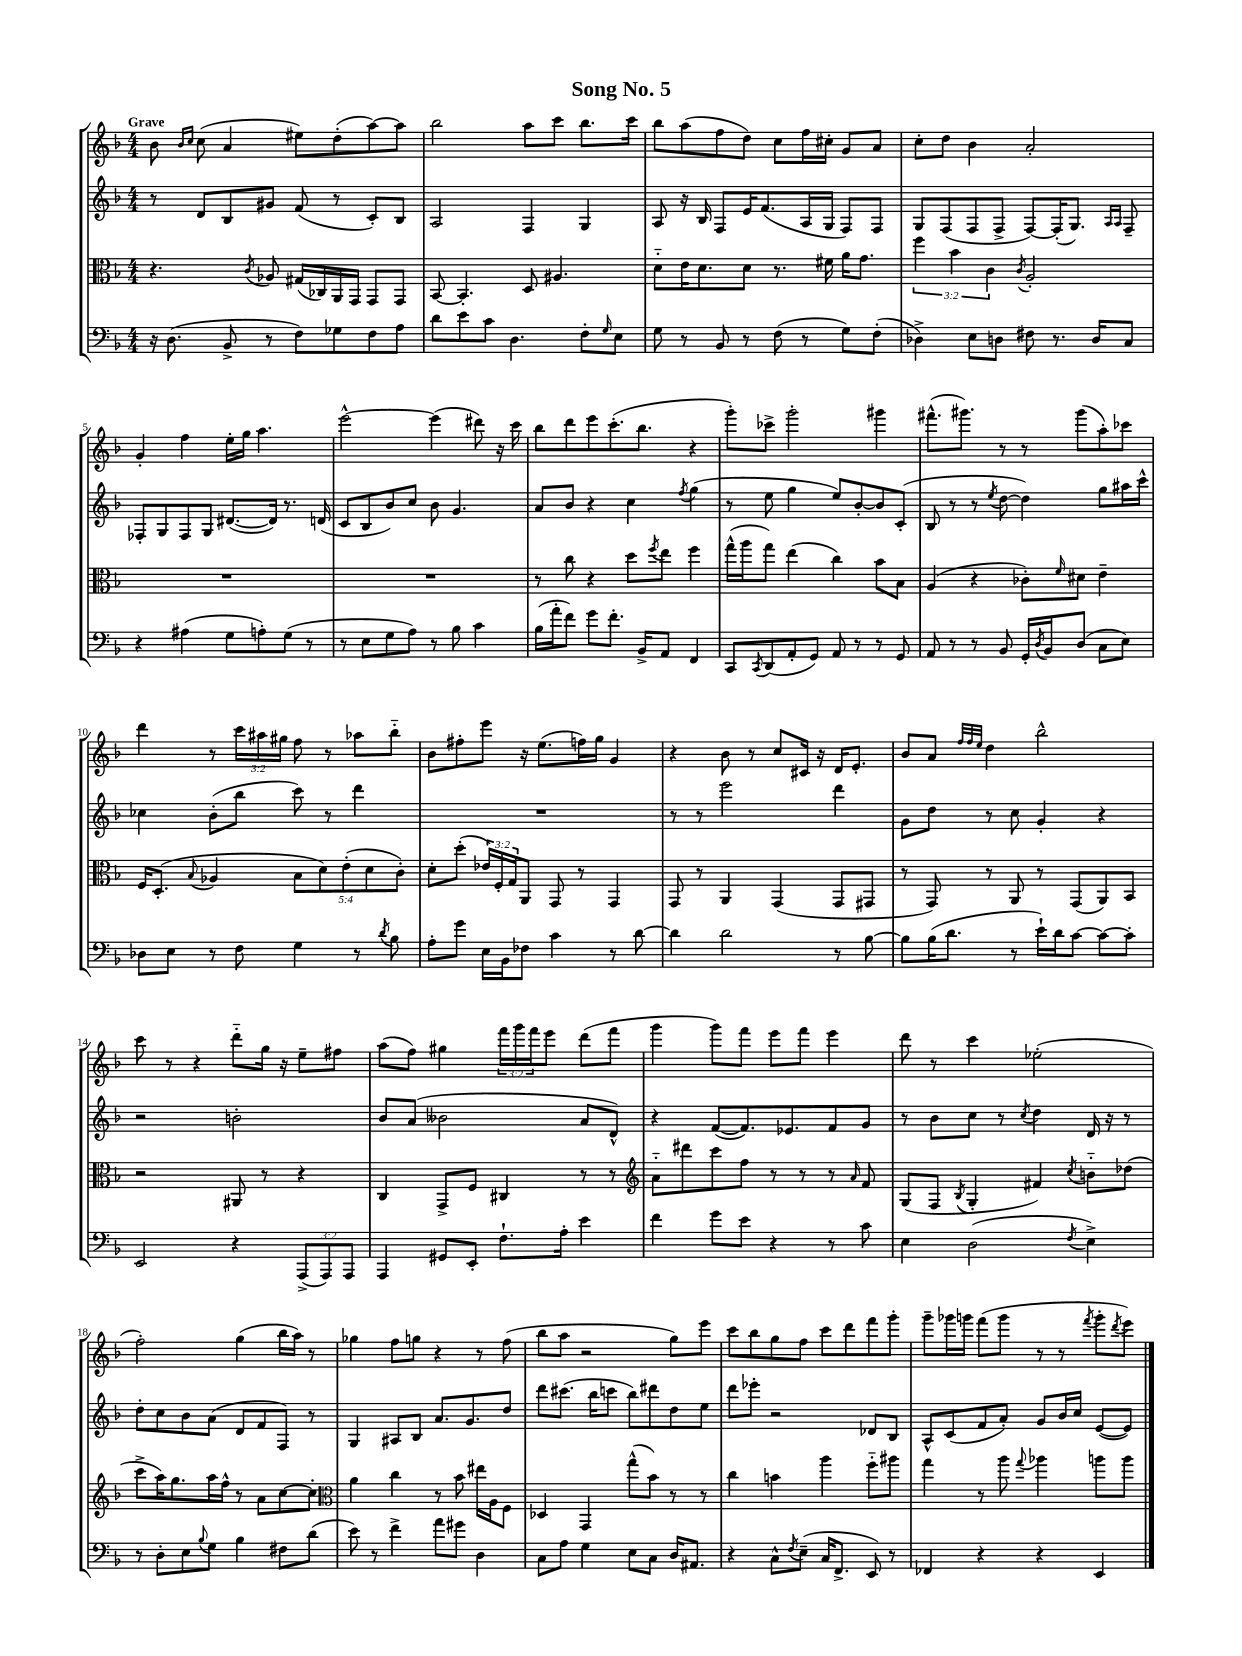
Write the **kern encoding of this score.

**kern	**kern	**kern	**kern
*staff4	*staff3	*staff2	*staff1
*clefF4	*clefC3	*clefG2	*clefG2
*k[b-]	*k[b-]	*k[b-]	*k[b-]
*M4/4	*M4/4	*M4/4	*M4/4
16r	4.r	8r	8b-
(8.D	.	.	.
.	.	.	16qqb-
.	.	.	16qqcc
.	.	8d	(8cc
8BB-^	.	8B-	4a
.	8qc	.	.
8r	8A-	8g#	.
8F)	(16G#	(8f	8ee#)
.	16C-)	.	.
8G-	16AA	8r	(8dd'
.	16GG	.	.
8F	8GG	8c')	[8aa)
8A	8GG	8B-	8aa]
=	=	=	=
8d	[8BB-	2A	2bb-
8e	4.BB-']	.	.
8c	.	.	.
4.D	.	.	.
.	8D	4F	8aa
.	4.A#	.	8ccc
8F'	.	4G	8.bb-
16qqG	.	.	.
8E	.	.	.
.	.	.	16ccc
=	=	=	=
8G	8d'~	8A	8bb-
8r	16e	16r	(8aa
.	8.d	16B-	.
8BB-	.	8F	8ff
8r	8d	16e	8dd)
.	.	(8.f	.
(8F	8.r	.	8cc
8r	.	16A	16ff
.	16f#	16G	16cc#'
8G)	16a	8F)	8g
.	8.g	.	.
(8F'	.	8F	8a
=	=	=	=
4D-^)	6ff	8G	8cc'
.	.	(8F	8dd
.	6b-	.	.
8E	.	8F	4b-
.	6c	.	.
8D	.	8F^	.
.	8qc	.	.
8F#	2A'	[8F)	2a'
8.r	.	(16F']	.
.	.	8.G)	.
16D	.	.	.
.	.	16qqA	.
.	.	16qqA	.
8C	.	8F~	.
=	=	=	=
4r	1r	8F-'	4g'
.	.	8G	.
(4A#	.	8F-	4ff
.	.	8G	.
8G	.	([8.d#	16ee'
.	.	.	16gg
8A')	.	.	4.aa
.	.	16d#])	.
(8G	.	8.r	.
8r	.	.	.
.	.	(16d	.
=	=	=	=
8r	1r	8c	[2eee^^
8E	.	8B-	.
8G	.	8b-)	.
8A)	.	8cc	.
8r	.	8b-	(4eee]
8B-	.	4.g	.
4c	.	.	8ddd#)
.	.	.	16r
.	.	.	16ccc
=	=	=	=
(16B-	8r	8a	8bb-
16a'	.	.	.
8f)	8cc	8b-	8ddd
8g	4r	4r	8eee
8.f'	.	.	(8.ccc'
.	8dd	4cc	.
16BB-^	.	.	8.bb-
.	8qff	.	.
8AA	8ee	.	.
.	.	8qff	.
4FF	4ff	(4gg	4r
=	=	=	=
8CC	(16gg^^	8r	8ggg')
.	16aa	.	.
8qCC	.	.	.
(8DD	8gg)	8ee	8ccc-^
8AA'	(4ee	4gg	2ggg'
8GG)	.	.	.
8AA	4cc)	8ee)	.
8r	.	[8b-'	.
8r	8b-	8b-]	4ggg#
8GG	8B-	(8c'	.
=	=	=	=
8AA	(4A	8B-	(8.fff#^^
8r	.	8r	.
.	.	.	8.ggg#)
8r	4r	8r	.
.	.	8qee	.
8BB-	.	[8dd	8r
16GG'	8c-')	4dd])	8r
8qD	.	.	.
16BB-	.	.	.
.	16qqf	.	.
(8D	8d#	.	(8ggg#
8C	4e~	8gg	8aa')
8E)	.	16aa#	8ccc-
.	.	16ccc^^	.
=	=	=	=
8D-	16F	4cc-	4ddd
.	(8.D'	.	.
8E	.	.	.
.	8qqB-	.	.
8r	4A-	(8b-'	8r
8F	.	8bb-	24ccc
.	.	.	24aa#
.	.	.	24gg#
4G	10B-	8ccc)	8ff
.	10d)	.	.
.	.	8r	8r
.	(10e'	.	.
8r	.	4ddd	8aa-
.	10d	.	.
8qd	.	.	.
8B-	.	.	8bb-'~
.	10c')	.	.
=	=	=	=
8A'	8d'	1r	8b-
8g	(8dd'	.	8ff#'
16E	24e-)	.	8eee
.	24F'	.	.
16BB-	.	.	.
.	24G	.	.
8F-	8AA	.	16r
.	.	.	(8.ee
4c	8GG	.	.
.	8r	.	16ff)
.	.	.	16gg
8r	4GG	.	4g
[8d	.	.	.
=	=	=	=
4d]	8GG	8r	4r
.	8r	8r	.
2d	4AA	2eee	8b-
.	.	.	8r
.	(4GG	.	8cc
.	.	.	16c#
.	.	.	16r
8r	8GG	4ddd	16d
.	.	.	8.e'
[8B-	8GG#	.	.
=	=	=	=
8B-]	8r	8g	8b-
(16B-	8GG)	8dd	8a
8.d	.	.	.
.	.	.	32qqff
.	.	.	32qqff
.	.	.	32qqee
.	8r	8r	4dd
8r	8AA	8cc	.
16e`)	8r	4g'	2bb-^^
16d	.	.	.
[8c	(8GG	.	.
8c_	8AA)	4r	.
8c']	8BB-	.	.
=	=	=	=
2EE	2r	2r	8ccc
.	.	.	8r
.	.	.	4r
4r	8AA#	2b'	8ddd'~
.	8r	.	16gg
.	.	.	16r
(12AAA^	4r	.	8ee~
12AAA)	.	.	.
.	.	.	8ff#
12AAA	.	.	.
=	=	=	=
4AAA	4C	8b-	(8aa
.	.	(8a	8ff)
8GG#	8GG^	2b--	4gg#
8EE'	8F	.	.
8.F`	4C#	.	24fff
.	.	.	24ggg
.	.	.	24fff
.	.	.	8eee
16A'	.	.	.
4e	8r	8a	(8ddd
.	8r	8d^^)	8fff
=	=	=	=
*	*clefG2	*	*
4f	8a'~	4r	4ggg
.	8ddd#	.	.
8g	8ccc	([8f	8ggg)
8e	8ff	8.f])	8fff
4r	8r	.	8eee
.	.	8.e-	.
.	8r	.	8fff
8r	8r	8f	4eee
.	16qqa	.	.
8c	8f	8g	.
=	=	=	=
4E	(8G	8r	8ddd
.	8F	8b-	8r
.	8qB-	.	.
(2D	4G'	8cc	4ccc
.	.	8r	.
.	.	8qcc	.
.	4f#)	4dd	(2ee-'
8qF	8qcc	.	.
4E^)	8b'~	16d	.
.	.	16r	.
.	(8dd-	8r	.
=	=	=	=
8r	8ccc^	8dd'	2ff')
8D'	16aa)	8cc	.
.	8.gg	.	.
8E	.	8b-	.
8qqB-	.	.	.
8G	16aa	(8a	.
.	16ff^^	.	.
4B-	8r	8d	(4gg
.	8a	8f	.
8F#	[8cc	8F)	16bb-
.	.	.	16aa)
(8d	8cc']	8r	8r
=	=	=	=
*	*clefC3	*	*
8e)	4a	4G	4gg-
8r	.	.	.
4f^	4cc	8A#	8ff
.	.	8B-	8gg
8a	8r	8.a	4r
8g#	8b-	.	.
.	.	8.g	.
4D	16ee#	.	8r
.	16A	.	.
.	8F	8dd	(8ff
=	=	=	=
8C	4D-	8ddd	8bb-
8A	.	(8.ccc#	8aa
4G	4GG	.	2r
.	.	16bb-	.
.	.	8ccc	.
8E	(8gg^^	8bb-)	.
8C	8b-)	8ddd#	.
16D	8r	8dd	8gg)
8.AA#	.	.	.
.	8r	8ee	8eee
=	=	=	=
4r	4cc	8ddd	8ccc
.	.	8eee-'	8bb-
8C^^	4b	2r	8gg
8qF	.	.	.
(8E~	.	.	8ff
16C	4aa	.	8ccc
8.FF^	.	.	.
.	.	.	8ddd
8EE)	8ff'~	8d-	8fff
8r	8aa#	8B-	8ggg'
=	=	=	=
4FF-	4gg	8A^^	8ggg~
.	.	(8c	16ggg-
.	.	.	16ggg
4r	8r	8f	(8fff
.	8aa	8a')	8ggg
.	8qqgg	.	.
4r	4aa-	8g	8r
.	.	16b-	8r
.	.	16cc	.
.	.	.	8qfff
4EE	8aa	([8e	8ggg'
.	.	.	8qddd
.	8aa	8e])	8eee)
==	==	==	==
*-	*-	*-	*-
